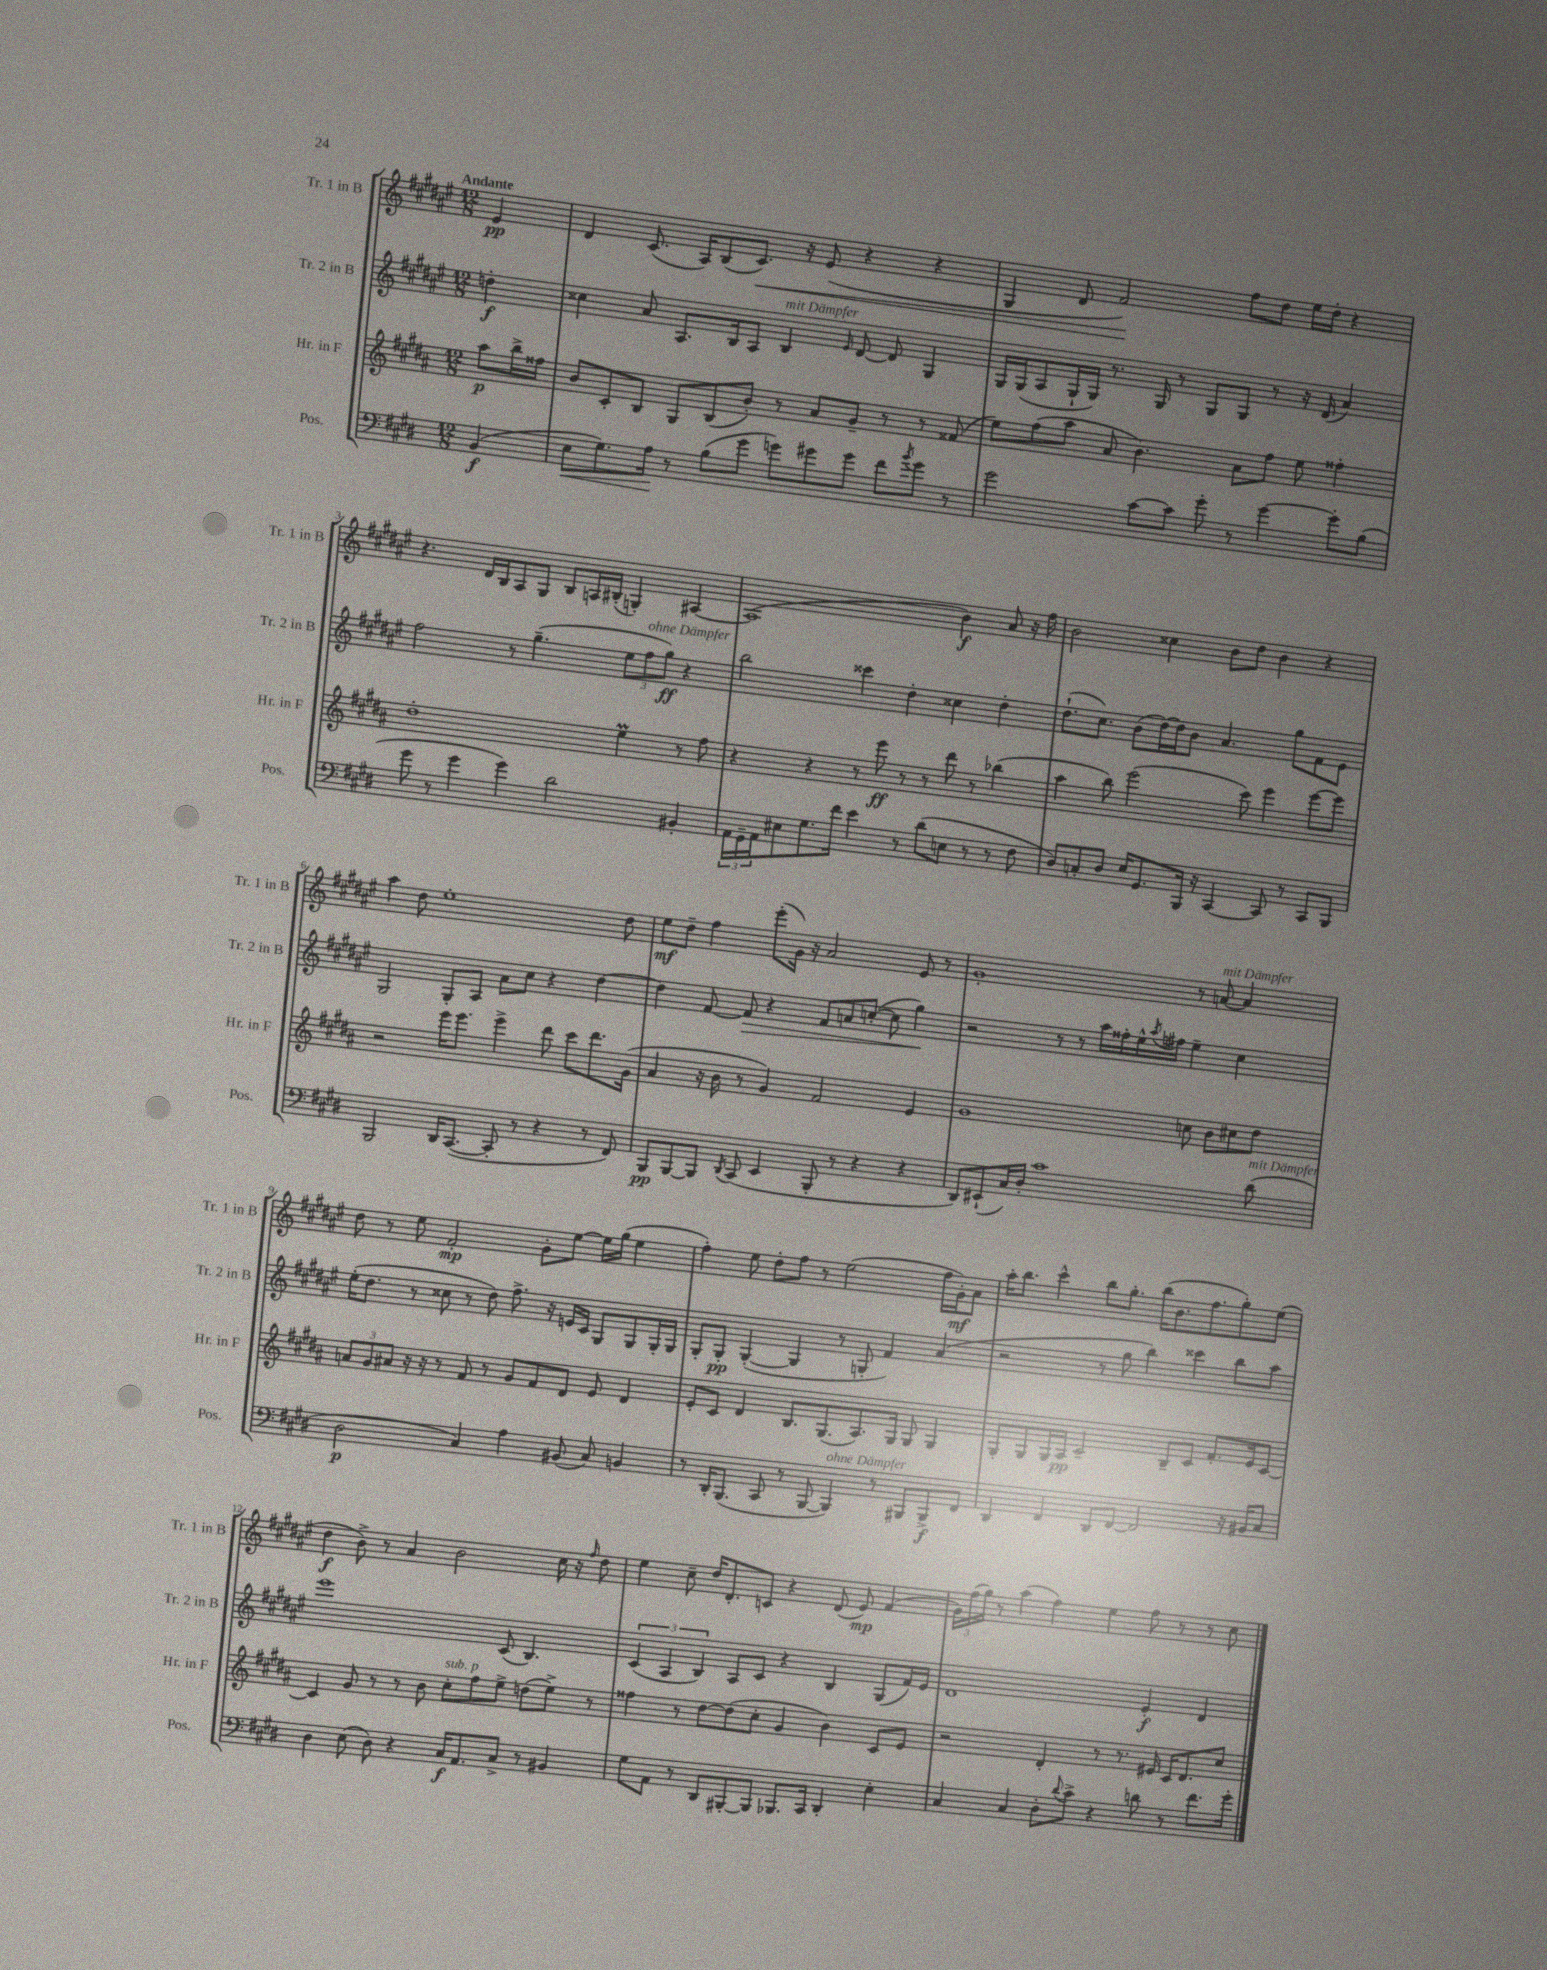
<<
\new StaffGroup <<
\new Staff = "s0" \with { instrumentName = "Tr. 1 in B" shortInstrumentName = "Tr. 1 in B" } {
    \clef treble \key fis \major \numericTimeSignature \time 12/8 \partial 4 \tempo "Andante"
    eis'4\pp |
    dis'4 cis'8.( ais16) b8( cis'8.\<) r16 eis'8( r4 r4 |
    gis4 dis'8 fis'2\!) fis''8 dis''8 eis''16 dis''16-. r4 |
    r4. dis'16 b16 ais8 gis8 b8 a16 bis16-.( g4-.) ais4~ |
    ais1( b'4\f) ais'8 r16 fis''16 |
    b'2 cisis''4 b'8 dis''8 b'4 r4 |
    ais''4 dis''8 eis''1-. dis''8 |
    eis''8\mf dis''8-- fis''4 eis'''8-.( gis'16) r16 ais'2 eis'8 r8 |
    gis'1-. r8 a'8~^\markup { \italic "mit Dämpfer" } a'4 |
    dis''8 r8 eis''8 fis'2-.\mp gis'8-. eis''8~ eis''16 gis''16( eis''4 |
    fis''4-.) eis''8 dis''8-. fis''8 r8 eis''2( fis''16 gis'16-.\mf) ais'8 |
    ais''16-. b''8. cis'''4-^ b''8 gis''8.-. b''16( b'8. fis''8. gis''8-.) eis''8( |
    dis''4\f b'8->) r8 ais'4 b'2 cis''16 r16 \grace { fis''16 } dis''8 |
    eis''4 cis''8-- dis''16 dis'8.-. c'8 r4 dis'8( eis'8\mp) fis'4( |
    \tuplet 3/2 { gis'16) fis''16( gis''16) } r8 ais''4( fis''4) eis''4 fis''8 r8 r8 cis''8 \bar "|." |
}
\new Staff = "s1" \with { instrumentName = "Tr. 2 in B" shortInstrumentName = "Tr. 2 in B" } {
    \clef treble \key fis \major \numericTimeSignature \time 12/8 \partial 4
    d''4-.\f |
    cisis''4 ais'8 ais8. b16 ais8 b4^\markup { \italic "mit Dämpfer" } \grace { eis'16 } dis'8~ dis'8 gis4 |
    gis16 gis16( ais8 gis16-! gis16) r8. gis16 r8 gis8 gis8 r8 r16 dis'16( ais'4) |
    fis''2 r8 gis''4.--( \tuplet 3/2 { eis''8 fis''8^\markup { \italic "ohne Dämpfer" } gis''8\ff) } r4 |
    b''2 cisis'''4 dis''4-. cisis''4 dis''4-. |
    dis''8.-!( cis''8.) b'8( dis''16~) dis''16 b'8 ais'4. gis''8 fis'8 eis'8 |
    gis2 gis8-. ais8 ais'8 cis''8 r4 dis''4~ |
    dis''4 fis'8~ fis'8\> r4 fis'8 a'8 c''8~-.( c''8 gis''4\!) |
    r2 r8 r8 ais''16 fisis''16-. eis''16-^ \acciaccatura { ais''8 } fis''16 eis''4-- cis''4 |
    eis''16-.( dis''8. r8 cisis''8 r8 dis''8) fis''8.-> r16 e'16 cis'16 gis8 gis8 gis16-. gis16 |
    gis8-. gis8-.\pp gis4~-.( gis4 r8 g8-. fis'4) ais'4( |
    r2 r8 gis''8 b''4) cisis'''4 b''8 ais''8 |
    eis'''1 cis'8( b4.) |
    \tuplet 3/2 { cis'4( ais4 b4) } ais8 cis'8 r4 b4 gis8( fis'16) eis'16 |
    dis'1 eis'4-.\f dis'4 \bar "|." |
}
\new Staff = "s2" \with { instrumentName = "Hr. in F" shortInstrumentName = "Hr. in F" } {
    \clef treble \key b \major \numericTimeSignature \time 12/8 \partial 4
    ais''8\p b''16-> fisis''16 |
    b'8 cis'8-. b8 gis8 b8( b'8-.) r8 ais'8 gis'8-- r8 r8 fisis'8( |
    e''8) fis''8( ais''8 ais'8 b'4.) ais'8 fis''8 e''8 fisis''4-. |
    dis''1-. e''4\prall r8 fis''8 |
    r4 r4 r8 e'''8\ff r8 r8 dis'''8 r8 bes''4( |
    ais''4 b''8) e'''2( cis'''8) e'''4 e'''8~ e'''8 |
    r2 e'''16 e'''8. e'''4-> dis'''8 cis'''8 dis'''8. gis'16( |
    ais'4 r16 b'16 r8 gis'4) fis'2 e'4 |
    gis'1 c''8 b'8 cis''8 dis''8 |
    \tuplet 3/2 { a'8 gis'8 ais'8 } r16 r16 r8 fis'8 r8 gis'8 fis'8 dis'8 e'8 dis'4 |
    e'8-. cis'8 dis'4 b8. gis8.( ais8.) gis16 gis8 gis4 |
    gis8-. gis8 gis16 ais16\pp cis'2-- b8-- cis'8 fis'8.-. e'16 cis'8~ |
    cis'4 gis'8 r8 r8 b'8 cis''8-.^\markup { \italic "sub. p" } fis''8 e''8-> d''8( e''8->) r8 |
    fisis''4 r8 dis''8~ dis''8( cis''8-. gis'4 b'4) cis'8 e'8 |
    r2 dis'4-. r8 r8. eis'16 cis'16 dis'8. cis''8 \bar "|." |
}
\new Staff = "s3" \with { instrumentName = "Pos." shortInstrumentName = "Pos." } {
    \clef bass \key e \major \numericTimeSignature \time 12/8 \partial 4
    b,4\f( |
    e8\< gis8.) a16\! r8 b8( gis'8 g'8) gis'8 gis'8 fis'8 \acciaccatura { b'8 } gis'8 r8 |
    gis'2 cis'8~ cis'8 gis'8-. r8 gis'4~ gis'8-. b8( |
    gis'8 r8 gis'4 gis'4) dis'2 bis,4-. |
    \tuplet 3/2 { a,16 gis,16-- a,16 } eis8 gis8. fis'16 e'4 r8 dis'8( e8 r8 r8 fis8 |
    dis8) c8-. dis8 e16 gis,8. b,,16 r16 cis,4~ cis,8 r8 cis,8 b,,8 |
    b,,2 dis,16 cis,8.~( cis,8-. r8 r4 r8 fis,8) |
    b,,8\pp b,,8~ b,,8 \acciaccatura { dis,8 } cis,8( e,4 b,,8-. r8 r4 r4 |
    dis,8) eis,8-!( cis16) dis16-. cis'1 dis'8^\markup { \italic "mit Dämpfer" }( |
    dis2\p cis4) a4 bis,8( cis8) b,4 |
    r8 dis,16-. b,,8.( cis,8 r8 b,,8~ b,,4^\markup { \italic "ohne Dämpfer" }) r8 bis,,8 bis,,8->\f fis,8 |
    dis,4 fis,4 dis,8 fis,8~ fis,2 r16 bis,16 cis8 |
    dis4 e8( dis8) r4 cis16\f a,8. cis8-> r8 bis,4 |
    gis8 a,8 r8 dis,8 bis,,8~-. bis,,8 bes,,8. cis,16 dis,4-. e4-. |
    cis4 cis4 dis8-. \appoggiatura { dis'8 } cis'8-> r4 d'8 r8 fis'8. gis'16-. \bar "|." |
}
>>
>>
